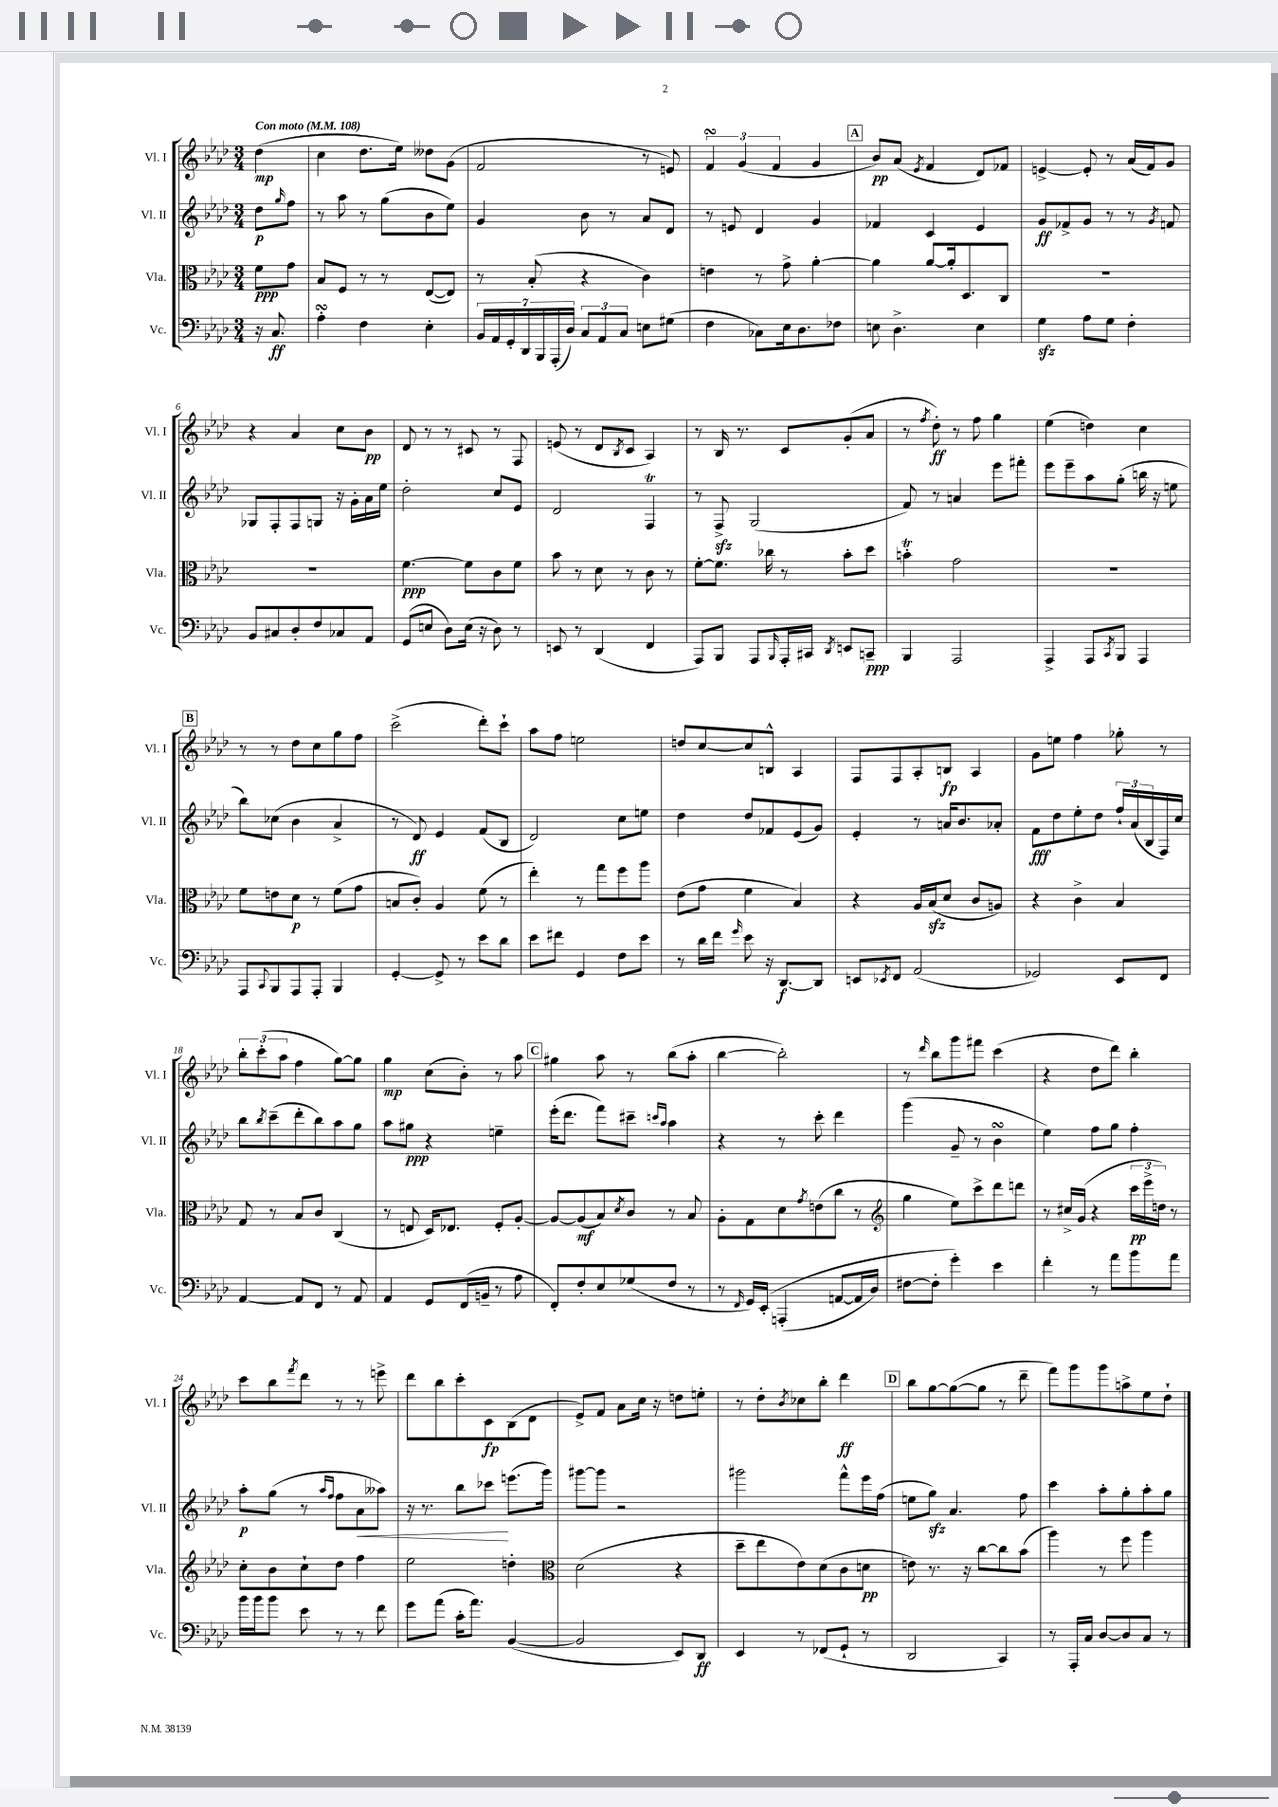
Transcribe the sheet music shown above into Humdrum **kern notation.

**kern	**dynam	**kern	**dynam	**kern	**dynam	**kern	**dynam
*part4	*part4	*part3	*part3	*part2	*part2	*part1	*part1
*staff4	*staff4	*staff3	*staff3	*staff2	*staff2	*staff1	*staff1
*I"Vc.	*	*I"Vla.	*	*I"Vl. II	*	*I"Vl. I	*
*I'Vc.	*	*I'Vla.	*	*I'Vl. II	*	*I'Vl. I	*
*clefF4	*	*clefC3	*	*clefG2	*	*clefG2	*
*k[b-e-a-d-]	*	*k[b-e-a-d-]	*	*k[b-e-a-d-]	*	*k[b-e-a-d-]	*
*M3/4	*	*M3/4	*	*M3/4	*	*M3/4	*
*MM108	*	*MM108	*	*MM108	*	*MM108	*
=	=	=	=	=	=	=	=
!	!	!	!	!	!	!LO:TX:a:B:t=Con moto	!
16r	.	8f\L	ppp	8dd-\L	p	(4dd-\	mp
8.C/	ff	.	.	.	.	.	.
.	.	.	.	16qqgg/	.	.	.
.	.	8g\J	.	8ff\J	.	.	.
=1	=1	=1	=1	=1	=1	=1	=1
4A-sSSs'\	.	8B-/L	.	8r	.	4cc\	.
.	.	8F/J	.	8aa-\	.	.	.
4F\	.	8r	.	8r	.	8.dd-\L	.
.	.	8r	.	(8gg\L	.	.	.
.	.	.	.	.	.	16ee-\Jk)	.
4E-'\	.	([8E-/L	.	8b-\	.	8dd--X\L	.
.	.	8E-/J])	.	8ee-\J)	.	(8g\J	.
=2	=2	=2	=2	=2	=2	=2	=2
28BB-/LL	.	8r	.	4g/	.	2f/	.
28AA-/	.	.	.	.	.	.	.
28GG'/	.	.	.	.	.	.	.
28DD-/	.	.	.	.	.	.	.
.	.	(8B-'/	.	.	.	.	.
28BBB-/	.	.	.	.	.	.	.
(28AAA-'/	.	.	.	.	.	.	.
28D-/JJ)	.	.	.	.	.	.	.
12C/L	.	4r	.	8b-\	.	.	.
12AA-/	.	.	.	.	.	.	.
.	.	.	.	8r	.	.	.
12C/J	.	.	.	.	.	.	.
8En\L	.	4c\)	.	8a-/L	.	8r	.
(8G#X\J	.	.	.	8d-/J	.	8en/)	.
=3	=3	=3	=3	=3	=3	=3	=3
4F\	.	4en\	.	8r	.	6fsSSS/	.
.	.	.	.	8en/	.	.	.
.	.	.	.	.	.	(6g/	.
8C-X\L)	.	8r	.	4d-/	.	.	.
.	.	.	.	.	.	6f/	.
16E-\k	.	8g^\	.	.	.	.	.
8.D-\	.	.	.	.	.	.	.
.	.	[4a-'\	.	4g/	.	4g/	.
8F-X\J	.	.	.	.	.	.	.
!!LO:REH:place=s1:t=A
=4	=4	=4	=4	=4	=4	=4	=4
8En\	.	4a-\]	.	4f-X/	.	8b-/L)	pp
4.D-^\	.	.	.	.	.	(8a-/J	.
.	.	.	.	.	.	8qe-/	.
.	.	[8a-/L	.	4c/	.	4f/	.
.	.	16a-'/k]	.	.	.	.	.
.	.	8.D-/	.	.	.	.	.
4E\	.	.	.	4e-/	.	8d-/L)	.
.	.	8C/J	.	.	.	8f-X/J	.
=5	=5	=5	=5	=5	=5	=5	=5
4Gzz\	.	2.r	.	8g/L	ff	[4en^/	.
.	.	.	.	8f-X^/	.	.	.
8A-\L	.	.	.	8g/J	.	8e'/]	.
8G\J	.	.	.	8r	.	8r	.
4F'\	.	.	.	8r	.	(16a-/LL	.
.	.	.	.	.	.	16f/J)	.
.	.	.	.	8qg/	.	.	.
.	.	.	.	8fn/	.	8g/J	.
!!LO:LB:g=z
=6	=6	=6	=6	=6	=6	=6	=6
8BB-/L	.	2.r	.	8G-X/L	.	4r	.
8C#X/	.	.	.	8F'/	.	.	.
8D-'/	.	.	.	8F/	.	4a-/	.
8F/	.	.	.	8Gn/J	.	.	.
8C-X/	.	.	.	16r	.	8cc\L	.
.	.	.	.	16g'\LL	.	.	.
8AA-/J	.	.	.	16a-\	.	8b-\J	pp
.	.	.	.	16ee-\JJ	.	.	.
=7	=7	=7	=7	=7	=7	=7	=7
(8GG/L	.	[4.f\	ppp	2dd-'\	.	8d-/	.
8En/J	.	.	.	.	.	8r	.
8D-\L)	.	.	.	.	.	8r	.
(16E\Jk	.	8f\L]	.	.	.	8c#X/	.
16r	.	.	.	.	.	.	.
8D-\)	.	8c\	.	8cc/L	.	8r	.
8r	.	8f\J	.	8e-/J	.	8F/	.
=8	=8	=8	=8	=8	=8	=8	=8
8EEn/	.	8b-\	.	2d-/	.	(8en/	.
8r	.	8r	.	.	.	8r	.
(4DD-/	.	8d-\	.	.	.	8d-/L	.
.	.	.	.	.	.	8qB-/	.
.	.	8r	.	.	.	8c/J	.
4FF/	.	8c\	.	4FT/	.	4A-/)	.
.	.	8r	.	.	.	.	.
=9	=9	=9	=9	=9	=9	=9	=9
8AAA-/L)	.	[8f'\L	.	8r	.	8r	.
8BBB-/J	.	8.f\J]	.	8Fzz^/	.	16B-/	.
.	.	.	.	.	.	8.r	.
8AAA-/L	.	.	.	(2G/	.	.	.
.	.	16cc-X\	.	.	.	.	.
16qqBBB-/	.	.	.	.	.	.	.
16AAA-'/L	.	8r	.	.	.	8c/L	.
16CC#X/JJ	.	.	.	.	.	.	.
8qDD-/	.	.	.	.	.	.	.
8EEn/L	.	8b-'\L	.	.	.	(8g'/	.
8CCn~/J	ppp	8dd-\J	.	.	.	8a-/J	.
=10	=10	=10	=10	=10	=10	=10	=10
4BBB-/	.	4bnt'\	.	8f/)	.	8r	.
.	.	.	.	.	.	8qff/	.
.	.	.	.	8r	.	8dd-'\)	ff
2AAA-/	.	2g\	.	4an/	.	8r	.
.	.	.	.	.	.	8ff\	.
.	.	.	.	8eee-\L	.	4gg\	.
.	.	.	.	8fff#X'\J	.	.	.
=11	=11	=11	=11	=11	=11	=11	=11
4AAA-^/	.	2.r	.	8eee-\L	.	(4ee-\	.
.	.	.	.	8eee-~\	.	.	.
8AAA-/L	.	.	.	8aa-\	.	4ddn\)	.
8qCC/	.	.	.	.	.	.	.
8BBB-/J	.	.	.	(8gg'\J	.	.	.
4AAA-/	.	.	.	16bbn\	.	4cc\	.
.	.	.	.	16r	.	.	.
.	.	.	.	8een\	.	.	.
!!LO:LB:g=z
!!LO:REH:place=s1:t=B
=12	=12	=12	=12	=12	=12	=12	=12
8AAA-/L	.	8f\L	.	8bb-\L)	.	8r	.
8qqCC/	.	.	.	.	.	.	.
8BBB-/	.	8en\	.	(8cc-X\J	.	8r	.
8AAA-/	.	8d-\J	p	4b-\	.	8dd-\L	.
8AAA-'/J	.	8r	.	.	.	8cc\	.
4BBB-/	.	(8f\L	.	4a-^/	.	8gg\	.
.	.	8g\J	.	.	.	8ff\J	.
=13	=13	=13	=13	=13	=13	=13	=13
[4GG'/	.	8Bn/L	.	8r	.	(2ccc^\	.
.	.	8c'/J)	.	8d-/)	ff	.	.
8GG^/]	.	4A-/	.	4e-/	.	.	.
8r	.	.	.	.	.	.	.
8e-\L	.	(8f\	.	(8f/L	.	8ddd-'\L)	.
8d-\J	.	8r	.	8B-/J	.	8ccc`\J	.
=14	=14	=14	=14	=14	=14	=14	=14
8e-\L	.	4ee-'\)	.	2d-/)	.	8aa-\L	.
8f#X\J	.	.	.	.	.	8ff\J	.
4GG/	.	8r	.	.	.	2een\	.
.	.	8gg\L	.	.	.	.	.
8F\L	.	8ff\	.	8cc\L	.	.	.
8e-\J	.	8aa-\J	.	8een\J	.	.	.
=15	=15	=15	=15	=15	=15	=15	=15
8r	.	(8e-\L	.	4dd-\	.	8ddn/L	.
16d-\LL	.	8g\J	.	.	.	[8cc/	.
16f\JJ	.	.	.	.	.	.	.
16qqg/	.	.	.	.	.	.	.
8e-\	.	4f\	.	8dd-/L	.	8cc/]	.
16r	.	.	.	8f-X/	.	8Bn^^/J	.
[8.DD-/L	f	.	.	.	.	.	.
.	.	4B-/)	.	(8e-/	.	4A-/	.
8DD-/J]	.	.	.	8g/J)	.	.	.
=16	=16	=16	=16	=16	=16	=16	=16
8EEn/L	.	4r	.	4e-'/	.	8F/L	.
8qEE-X/	.	.	.	.	.	.	.
8FF/J	.	.	.	.	.	8F/	.
(2AA-/	.	16A-/LL	.	8r	.	8A-'/	.
.	.	(16B-zz/J	.	.	.	.	.
.	.	8d-/J	.	16an/KL	.	8Bn/J	fp
.	.	.	.	8.b-/	.	.	.
.	.	8c/L	.	.	.	4A-/	.
.	.	8An/J)	.	8a-X'/J	.	.	.
=17	=17	=17	=17	=17	=17	=17	=17
2GG-X/)	.	4r	.	8f\L	fff	8g\L	.
.	.	.	.	8dd-\	.	8een\J	.
.	.	4c^\	.	8ee-'\	.	4ff\	.
.	.	.	.	8dd-\J	.	.	.
8EE-/L	.	4B-/	.	24ff`/LL	.	8gg-X'\	.
.	.	.	.	(24a-/	.	.	.
.	.	.	.	24B-/	.	.	.
8FF/J	.	.	.	16F/)	.	8r	.
.	.	.	.	16cc/JJ	.	.	.
!!LO:LB:g=z
=18	=18	=18	=18	=18	=18	=18	=18
[4AA-/	.	8G/	.	8bb-\L	.	12bb-'\L	.
.	.	.	.	.	.	(12ccc'\	.
.	.	.	.	8qbb-/	.	.	.
.	.	8r	.	(8ccc~\	.	.	.
.	.	.	.	.	.	12aa-\J	.
8AA-/L]	.	8B-/L	.	8ddd-'\	.	4ff\	.
8FF/J	.	8c/J	.	8bb-\)	.	.	.
8r	.	(4C/	.	8aa-\	.	[8gg\L)	.
8AA-/	.	.	.	8gg\J	.	8gg\J]	.
=19	=19	=19	=19	=19	=19	=19	=19
4AA-/	.	8r	.	8aa-\L	.	4gg\	mp
.	.	8En/	.	8gg#X\J	ppp	.	.
8GG/L	.	16D-/KL)	.	4r	.	(8cc\L	.
.	.	8.E-X/J	.	.	.	.	.
(16FF/L	.	.	.	.	.	8b-'\J)	.
16BBn~/JJ	.	.	.	.	.	.	.
8r	.	8F'/L	.	4een~\	.	8r	.
8A-\	.	[8A-'/J	.	.	.	8aa-\	.
!!LO:REH:place=s1:t=C
=20	=20	=20	=20	=20	=20	=20	=20
8FF'/L)	.	8A-/L_	.	(16eee-'\KL	.	4gg#X\	.
.	.	.	.	8.ddd-\J	.	.	.
8F'/	.	(8A-/]	mf	.	.	.	.
8E-/	.	8B-/)	.	8fff\L)	.	8aa-\	.
.	.	8qd-/	.	.	.	.	.
(8G-X/	.	8c/J	.	8ccc#X~\J	.	8r	.
.	.	.	.	16qqcccn/LL	.	.	.
.	.	.	.	16qqaa-/JJ	.	.	.
8F/J	.	8r	.	4aa-\	.	(8bb-\L	.
8r	.	8B-/	.	.	.	8aa-'\J	.
=21	=21	=21	=21	=21	=21	=21	=21
8r	.	8A-'\L	.	4r	.	[4bb-\	.
16qqFF/	.	.	.	.	.	.	.
16GG/LL)	.	8G\	.	.	.	.	.
(16EE-'/JJ	.	.	.	.	.	.	.
(4AAAn'/	.	8d-\	.	8r	.	2bb-'\])	.
.	.	8qg/	.	.	.	.	.
.	.	(8en\	.	8ccc'\	.	.	.
[8AAn/L	.	8cc\J	.	4ddd-\	.	.	.
16AA/L]	.	8r	.	.	.	.	.
16D-/JJ)	.	.	.	.	.	.	.
=22	=22	=22	=22	=22	=22	=22	=22
*	*	*clefG2	*	*	*	*	*
[8F#X\L	.	4gg\	.	(4ggg\	.	8r	.
.	.	.	.	.	.	16qqddd-/	.
8F#'\J]	.	.	.	.	.	8bb-\L	.
4g'\)	.	8ee-\L)	.	8g~/	.	8ggg\	.
.	.	8ccc^\	.	8r	.	8fff#X\J	.
4e-\	.	8ddd-\	.	4b-sSSS\	.	(4ccc\	.
.	.	8dddn\J	.	.	.	.	.
=23	=23	=23	=23	=23	=23	=23	=23
4f'\	.	8r	.	4ee-\)	.	4r	.
.	.	16cc#X^/LL	.	.	.	.	.
.	.	(16g/JJ	.	.	.	.	.
8r	.	4r	.	8ff\L	.	8dd-\L	.
8a-\L	.	.	.	8gg\J	.	8ddd-\J)	.
8b-\	.	24ccc\LL	pp	4ff'\	.	4bb-'\	.
.	.	24eee-^\	.	.	.	.	.
.	.	24ddn\JJ)	.	.	.	.	.
8a-\J	.	8r	.	.	.	.	.
!!LO:LB:g=z
=24	=24	=24	=24	=24	=24	=24	=24
16b-\LL	.	8cc'\L	.	8aa-'\L	p	8ccc\L	.
16b-\J	.	.	.	.	.	.	.
8b-\J	.	8b-\	.	(8gg\J	.	8bb-\	.
.	.	.	.	.	.	8qfff/	.
8e-\	.	8cc`\	.	8r	.	8ddd-\J	.
.	.	.	.	16qqaa-/LL	.	.	.
.	.	.	.	16qqff/JJ	.	.	.
8r	.	8dd-\J	.	8ff\L	.	8r	.
!	!	!	!	!	!LO:HP:b	!	!
8r	.	4ff\	.	8a-\	<	8r	.
8f\	.	.	.	8aa--X\J)	.	8eeen^\	.
=25	=25	=25	=25	=25	=25	=25	=25
8g\L	.	2ee-\	.	16r	.	8ddd-\L	.
.	.	.	.	8.r	.	.	.
(8a-\J	.	.	.	.	.	8bb-\	.
16c'\KL	.	.	.	8bb-\L	.	8ccc'\	.
8.a-\J)	.	.	.	.	.	.	.
.	.	.	.	8ccc-X\J	.	8c\	fp
([4BB-/	.	4ddn'\	.	(8.eeen\L	[	(8B-\	.
.	.	.	.	.	.	8d-\J	.
.	.	.	.	16ggg\Jk)	.	.	.
=26	=26	=26	=26	=26	=26	=26	=26
*	*	*clefC3	*	*	*	*	*
2BB-/]	.	(2d-\	.	[8ggg#X\L	.	8e-^/L)	.
.	.	.	.	8ggg#\J]	.	8f/J	.
.	.	.	.	2r	.	8a-\L	.
.	.	.	.	.	.	16cc\Jk	.
.	.	.	.	.	.	16r	.
8EE-/L)	.	4r	.	.	.	8ddn\L	.
8DD-/J	ff	.	.	.	.	8een'\J	.
=27	=27	=27	=27	=27	=27	=27	=27
4EE-/	.	8dd-~\L	.	2ggg#X\	.	8r	.
.	.	8ee-\	.	.	.	8dd-'\L	.
.	.	.	.	.	.	8qb-/	.
8r	.	8e-\)	.	.	.	8cc-X\	.
(8FF-X/L	.	(8d-\	.	.	.	8bb-'\J	.
8GG`/J	.	8c\	.	8fff^^\L	.	4ddd-\	ff
8r	.	8dn\J	pp	16eee-\L	.	.	.
.	.	.	.	(16ff\JJ	.	.	.
!!LO:REH:place=s1:t=D
=28	=28	=28	=28	=28	=28	=28	=28
2DD-/	.	8en\)	.	8een\L	.	8bb-\L	.
.	.	8.r	.	8ggzz\J)	.	[8gg\	.
.	.	.	.	4.a-/	.	(8gg\_	.
.	.	16r	.	.	.	.	.
.	.	[8cc\L	.	.	.	8gg\J]	.
4CC/)	.	8cc\]	.	.	.	8r	.
.	.	(8b-\J	.	8ff\	.	8ddd-~\	.
=29	=29	=29	=29	=29	=29	=29	=29
8r	.	4aa-\)	.	4ccc\	.	8fff\L)	.
16AAA-'/LL	.	.	.	.	.	8ggg\	.
16C/JJ	.	.	.	.	.	.	.
[8D-/L	.	8r	.	8aa-'\L	.	8ggg\	.
8D-/]	.	8ff\	.	8gg'\	.	8aan^\	.
8C/J	.	4aa-\	.	8aa-'\	.	8ee-\	.
8r	.	.	.	8gg\J	.	8dd-`\J	.
==	==	==	==	==	==	==	==
*-	*-	*-	*-	*-	*-	*-	*-
